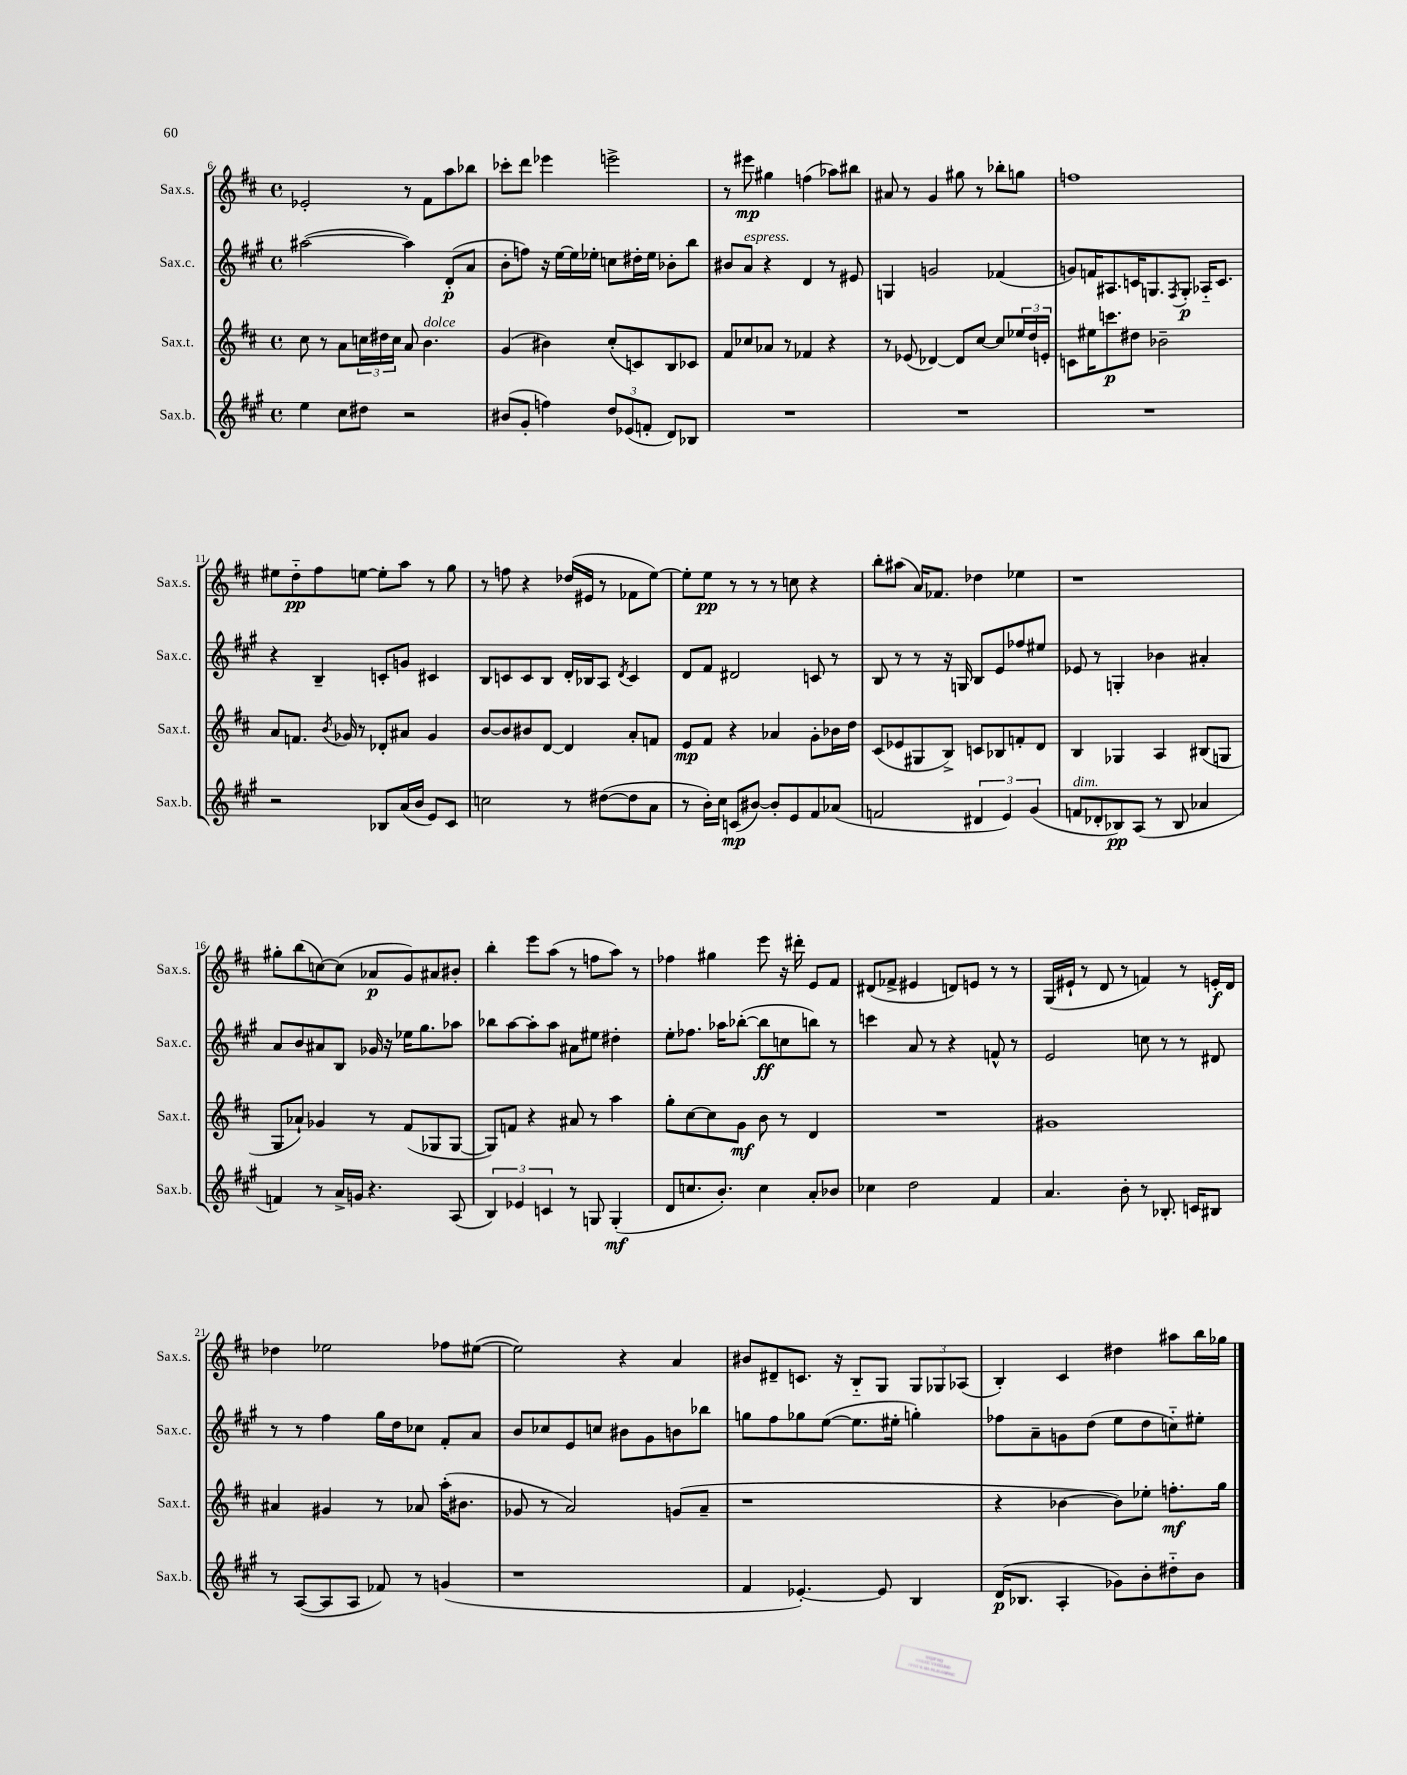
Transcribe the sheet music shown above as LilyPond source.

<<
\new StaffGroup <<
\new Staff = "s0" \with { instrumentName = "Sax.s." shortInstrumentName = "Sax.s." } {
    \clef treble \key d \major \defaultTimeSignature \time 4/4
    ees'2-. r8 fis'8 a''8 bes''8 |
    ces'''8-. d'''8 ees'''4 e'''2-> |
    r8 eis'''8\mp gis''4 f''4( aes''8) bis''8 |
    ais'8 r8 g'4 gis''8 r8 bes''8-. g''8 |
    f''1 |
    eis''8 d''8-_\pp fis''8 e''8~ e''8-. a''8 r8 g''8 |
    r8 f''8 r4 des''16( eis'16 r8 fes'8 e''8~) |
    e''8-. e''8\pp r8 r8 r8 c''8 r4 |
    b''8-. ais''8( a'16) fes'8. des''4 ees''4 |
    r1 |
    gis''8-. b''8( c''8~) c''8( aes'8\p g'8) ais'8 bis'8-. |
    b''4-. e'''8 a''8( r8 f''8 a''8) r8 |
    fes''4 gis''4 e'''8 r16 dis'''16-. e'8 fis'8 |
    dis'8( fes'8-> eis'4 d'8) e'8 r8 r8 |
    g16( eis'16-! r8 d'8 r8 f'4) r8 e'16-.\f d'16 |
    des''4 ees''2 fes''8 eis''8~( |
    eis''2) r4 a'4 |
    bis'8 dis'8-- c'8. r16 b8-_ g8 \tuplet 3/2 { g8 ges8 aes8( } |
    b4-.) cis'4 dis''4 ais''8 b''16 ges''16 \bar "|." |
}
\new Staff = "s1" \with { instrumentName = "Sax.c." shortInstrumentName = "Sax.c." } {
    \clef treble \key a \major \defaultTimeSignature \time 4/4
    ais''2~( ais''4) d'8-.\p( a'8 |
    b'8-. f''8) r16 e''16~ e''16 ees''16-. c''8 dis''16-. ees''16 bes'8-. b''8 |
    bis'8 a'8^\markup { \italic "espress." } r4 d'4 r8 eis'8 |
    g4 g'2 fes'4( |
    g'8) f'16 ais8. c'16 g8. \acciaccatura { fis8 } g8-.\p aes16-_ c'8. |
    r4 b4-- c'8-. g'8 cis'4 |
    b8 c'8 c'8 b8 d'16-. bes16 a8 \acciaccatura { d'8 } c'4 |
    d'8 fis'8 dis'2 c'8 r8 |
    b8 r8 r8 r16 g16 b8 e'8 fes''8 eis''8 |
    ees'8 r8 g4-. bes'4 ais'4-. |
    a'8 b'8 ais'8 b8 ges'16 r16 ees''16 gis''8. aes''8 |
    bes''8 a''8~ a''8-. a''8 ais'8 eis''8 dis''4-. |
    e''8-. fes''8. aes''16 bes''8~-.( bes''8\ff c''8 b''8) r8 |
    c'''4 a'8 r8 r4 f'8-^ r8 |
    e'2 c''8 r8 r8 dis'8 |
    r8 r8 fis''4 gis''16 d''16 ces''8 fis'8-. a'8 |
    b'8 ces''8 e'8 c''8 bis'8 gis'8 b'8 bes''8 |
    g''8 fis''8 ges''8 e''8~( e''8. eis''16-. g''4-.) |
    fes''8 a'8-- g'8 d''8( e''8 d''8 c''8-_) eis''8-. \bar "|." |
}
\new Staff = "s2" \with { instrumentName = "Sax.t." shortInstrumentName = "Sax.t." } {
    \clef treble \key d \major \defaultTimeSignature \time 4/4
    cis''8 r8 a'8 \tuplet 3/2 { c''16 dis''16 c''16 } a'8 b'4.^\markup { \italic "dolce" } |
    g'4( bis'4) cis''8-.( c'8) b8 ces'8 |
    fis'8 ces''8 aes'8 r8 fes'4 r4 |
    r8 ees'8( des'4~) des'8 cis''8~ cis''8 \tuplet 3/2 { ees''16 d''16 e'16-. } |
    c'8 eis''16 c'''8.\p dis''8 bes'2-- |
    a'8 f'8. \acciaccatura { b'8 } ges'16 r8 des'8-. ais'8 ges'4 |
    b'8~ b'8 bis'8 d'8~ d'4 a'8-. f'8 |
    e'8\mp fis'8 r4 aes'4 g'8-. bes'16 d''16 |
    cis'8( ees'8 gis8 b8->) c'8 bes8 f'8-. d'8 |
    b4 ges4 a4 bis8( g8 |
    g8 aes'8-!) ges'4 r8 fis'8( ges8 ges8~ |
    ges8) f'8 r4 ais'8 r8 a''4 |
    g''8-. cis''8~ cis''8 g'8\mf b'8 r8 d'4 |
    R1 |
    gis'1 |
    ais'4 gis'4 r8 aes'8 a''16-.( bis'8. |
    ges'8 r8 a'2) g'8( a'8-- |
    r1 |
    r4 bes'4~ bes'8) ees''8-. f''8.-.\mf g''16 \bar "|." |
}
\new Staff = "s3" \with { instrumentName = "Sax.b." shortInstrumentName = "Sax.b." } {
    \clef treble \key a \major \defaultTimeSignature \time 4/4
    e''4 cis''8 dis''8 r2 |
    bis'8( gis'8-. f''4) \tuplet 3/2 { d''8 ees'8( f'8-. } d'8) bes8 |
    R1 |
    R1 |
    R1 |
    r2 bes8 a'16( b'16 e'8) cis'8 |
    c''2 r8 dis''8~( dis''8 a'8 |
    r8 b'16-.) cis''16 c'8\mp( bis'8~) bis'8-. e'8 fis'8 aes'8( |
    f'2 \tuplet 3/2 { dis'4 e'4) gis'4( } |
    f'8^\markup { \italic "dim." } des'8-. bes8\pp) a8( r8 bes8 aes'4 |
    f'4) r8 a'16-> g'16 r4. a8( |
    \tuplet 3/2 { b4) ees'4 c'4 } r8 g8 g4-.\mf( |
    d'8 c''8. b'8.-.) c''4 a'8-. bes'8 |
    ces''4 d''2 fis'4 |
    a'4. b'8-. r8 bes8.-. c'16 bis8 |
    r8 a8~( a8 a8 fes'8) r8 g'4( |
    r1 |
    fis'4 ees'4.~-.) ees'8 b4 |
    d'16\p( bes8. a4-. ges'8) b'8-. dis''8-_ b'8 \bar "|." |
}
>>
>>
\layout { \context { \Score currentBarNumber = #6 } }
